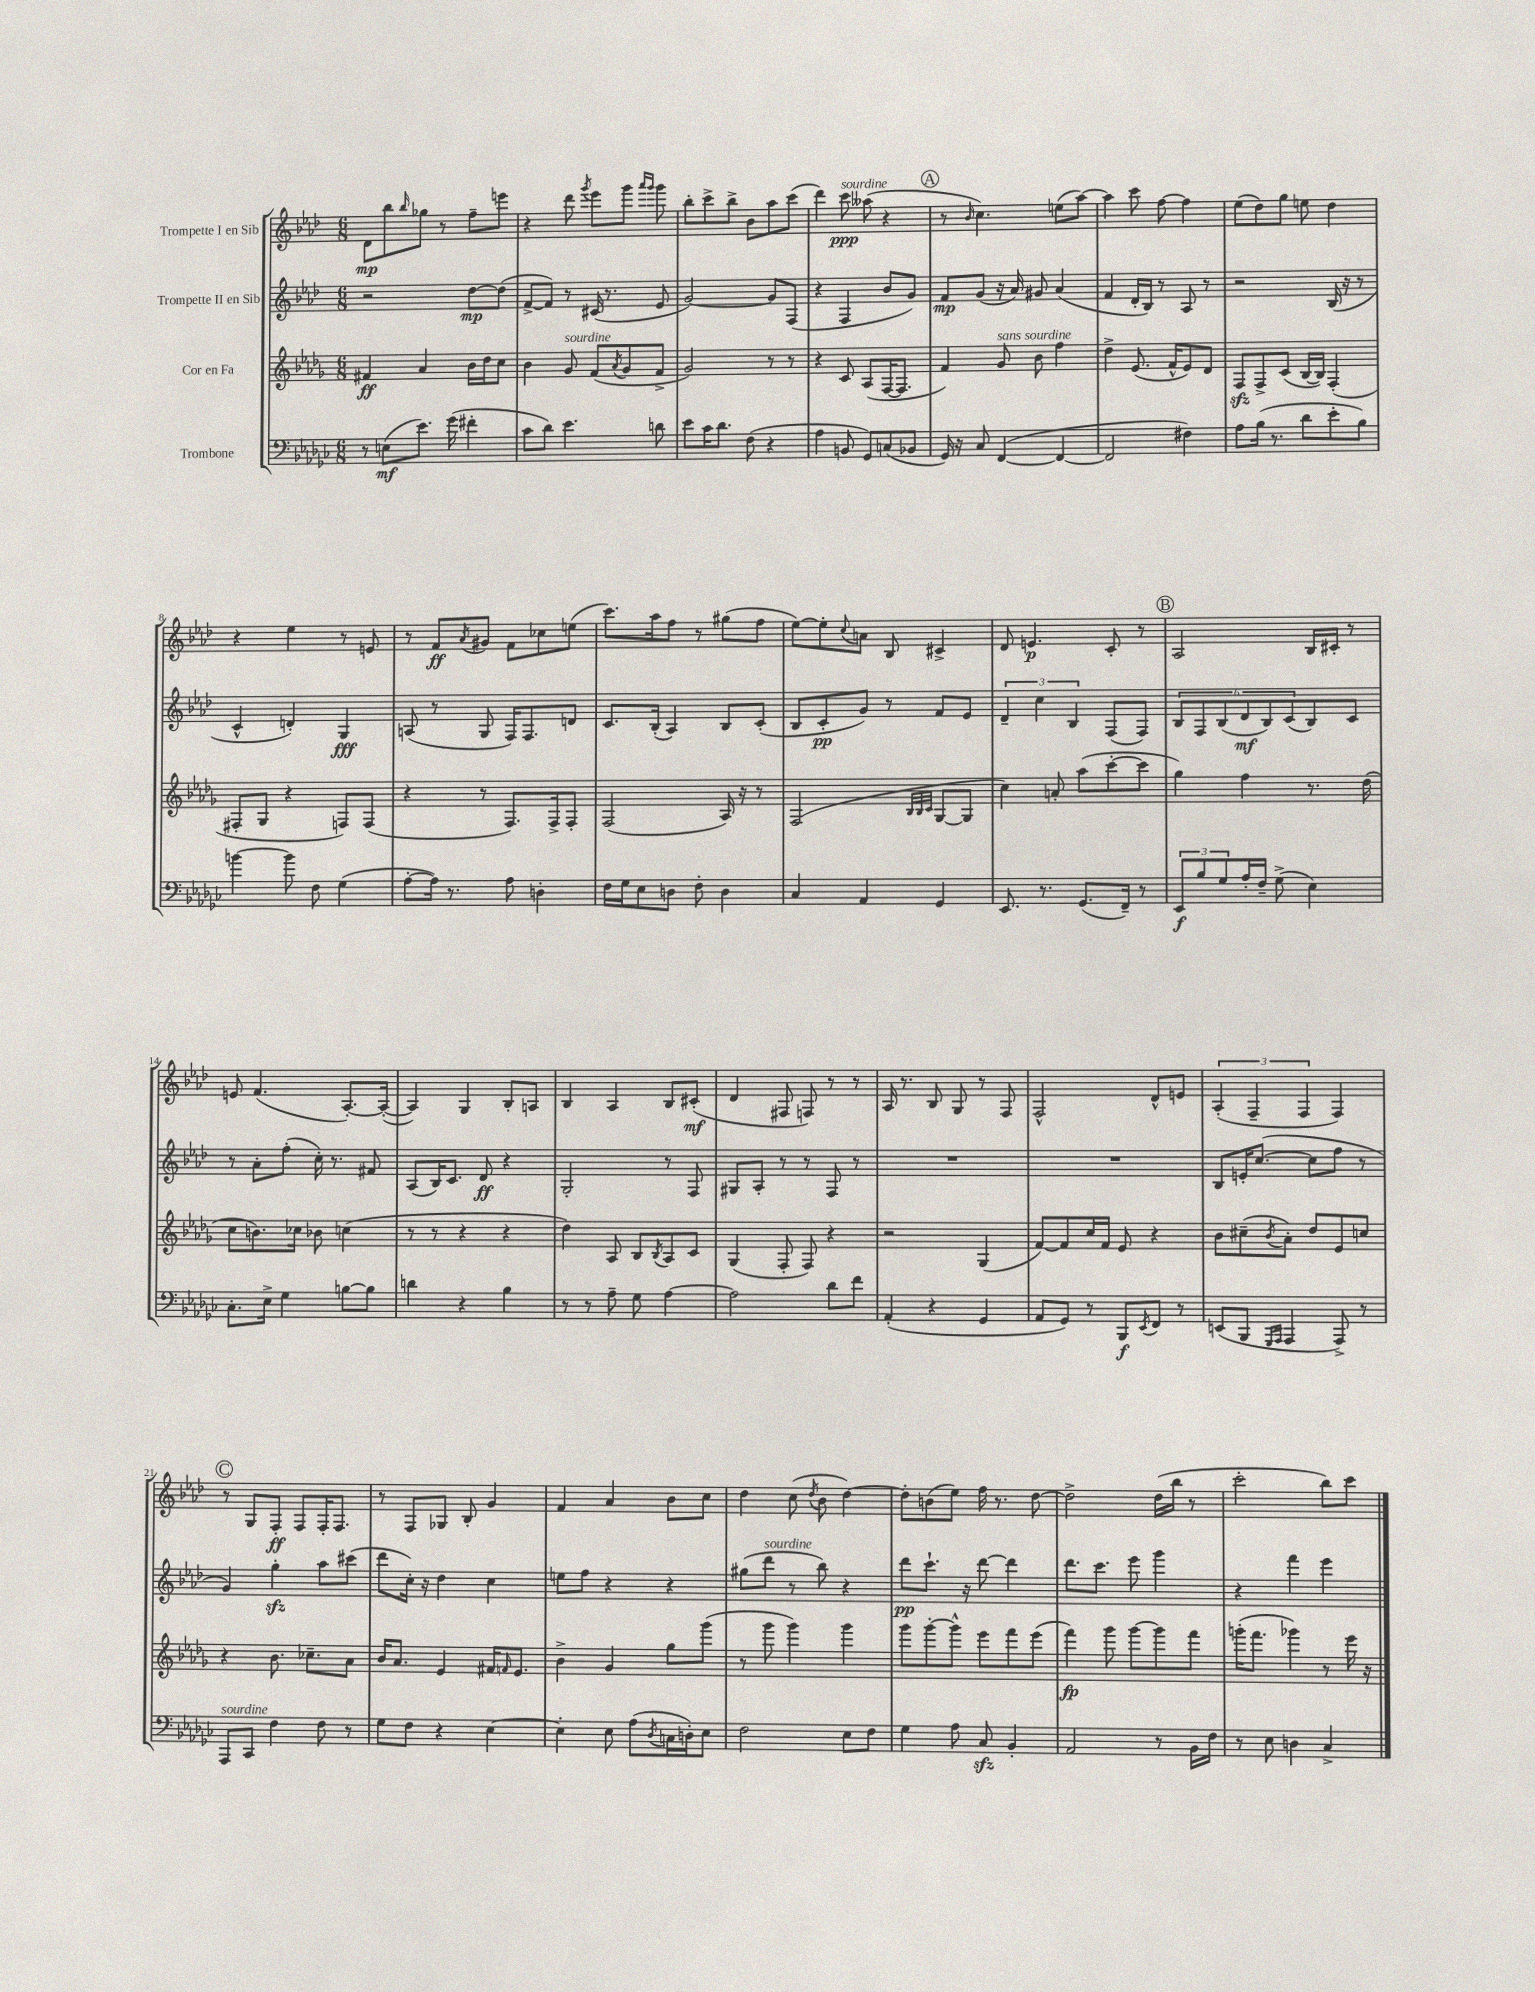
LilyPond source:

<<
\new StaffGroup <<
\new Staff = "s0" \with { instrumentName = "Trompette I en Sib" } {
    \clef treble \key aes \major \numericTimeSignature \time 6/8
    des'8\mp bes''8 \grace { bes''16 } ges''8 r8 f''8-- e'''8 |
    r4 des'''8 \acciaccatura { g'''8 } ees'''8 g'''8 \grace { aes'''16 g'''16 } g'''8 |
    bes''8-. c'''8-> bes''8-> bes'8 aes''8 c'''8( |
    des'''4) c'''8\ppp^\markup { \italic "sourdine" } aeses''8( r4 |
    \mark \markup { \circle "A" } r8 \grace { bes'16 } c''4.) e''8( aes''8~) |
    aes''4 c'''8 f''8~ f''4 |
    ees''8( des''8) g''8 e''8 des''4 |
    r4 ees''4 r8 e'8 |
    r8 f'8\ff \acciaccatura { aes'8 } gis'8 f'8 ces''8 e''8( |
    c'''8.) aes''16 f''8 r8 gis''8( f''8 |
    ees''8~) ees''8-. \appoggiatura { c''8 } a'8 bes8 cis'4-> |
    des'8 e'4.\p c'8-. r8 |
    \mark \markup { \circle "B" } aes2 bes16 cis'16-. r8 |
    e'8 f'4.( aes8.~-.) aes16~-.( |
    aes4) g4 bes8-. a8 |
    bes4 aes4 bes8 cis'8-.\mf( |
    des'4 fis8 f8) r8 r8 |
    aes16 r8. bes8 g8 r8 f8 |
    f2-^ des'8-^ e'8 |
    \tuplet 3/2 { aes4-.( f4-- f4 } f4) |
    \mark \markup { \circle "C" } r8 g8 f8-.\ff f8 f16-. f8. |
    r8 f8 ges8 bes8-. g'4 |
    f'4 aes'4 bes'8 c''8 |
    des''4 c''8( \acciaccatura { des''8 } bes'8 des''4~) |
    des''8-. b'8( ees''8) f''16 r8. des''8~ |
    des''2-> des''16( bes''16 r8 |
    c'''2-. bes''8) c'''8 \bar "|." |
}
\new Staff = "s1" \with { instrumentName = "Trompette II en Sib" } {
    \clef treble \key aes \major \numericTimeSignature \time 6/8
    r2 des''8~\mp des''8( |
    f'8~-> f'8) r8 cis'16( r8. ees'8 |
    g'2~) g'8 f8( |
    r4 f4 bes'8 g'8) |
    \mark \markup { \circle "A" } f'8\mp g'8( r16 aes'16) gis'8 aes'4( |
    f'4 des'16-. bes16) r8 aes8 r8 |
    r2 bes16( r16 r8 |
    c'4-^ d'4-.) g4\fff |
    a8( r8 g8 f16) f8. d'8 |
    c'8. bes16-.( aes4) bes8 c'8-.( |
    bes8 c'8-.\pp g'8) r8 f'8 ees'8 |
    \tuplet 3/2 { des'4-- c''4 bes4 } f8( f8) |
    \mark \markup { \circle "B" } \tuplet 6/4 { bes8 f8 bes8( des'8\mf bes8) c'8( } bes8) c'8 |
    r8 aes'8-. f''8-.( c''16-.) r8. fis'8 |
    aes8( bes16) c'8. des'8\ff r4 |
    g2-. r8 f8 |
    gis8 aes8-. r8 r8 f8 r8 |
    R2. |
    R2. |
    bes8 e'16-. c''8.~( c''8 f''8 r8 |
    \mark \markup { \circle "C" } g'4) g''4-.\sfz aes''8 cis'''8( |
    des'''8 c''16-.) r16 des''4 c''4 |
    e''8 f''8 r4 r4 |
    gis''8( des'''8^\markup { \italic "sourdine" } r8 bes''8) r4 |
    des'''8\pp c'''8.-! r16 des'''8~ des'''4 |
    des'''8. c'''8. ees'''8 g'''4 |
    r4 f'''4 ees'''4 \bar "|." |
}
\new Staff = "s2" \with { instrumentName = "Cor en Fa" } {
    \clef treble \key des \major \numericTimeSignature \time 6/8
    fis'4\ff aes'4 bes'16 des''16 c''8 |
    bes'4 ges'8^\markup { \italic "sourdine" } f'8( \acciaccatura { aes'8 } ges'8 f'8-> |
    ges'2) r8 r8 |
    r4 c'8 aes8( f16~ f8. |
    \mark \markup { \circle "A" } f'4) ges'8^\markup { \italic "sans sourdine" } bes'8 f''4 |
    des''4-> ees'8.( f'16-^ ees'8) des'8 |
    f8\sfz f8-> c'8( bes16~ bes16) f4-.( |
    fis8-. ges8 r4 f8) f8( |
    r4 r8 f8.) f16-> f8-. |
    f2( aes16) r16 r8 |
    f2( \grace { bes32 bes32 c'32 } ges8~ ges8 |
    c''4) a'8-. aes''8( c'''8~-. c'''8 |
    \mark \markup { \circle "B" } ges''4) f''4 r8. des''16( |
    c''8 b'8.) ces''16 bes'8 c''4( |
    r8 r8 r4 r4 |
    des''4) aes8 bes8 \acciaccatura { bes8 } aes8 c'8 |
    ges4( f8-. f8) r4 |
    r2 ges4( |
    f'8~) f'8 c''16 f'16 ees'8 r4 |
    bes'8 cis''8--( \acciaccatura { bes'8 } aes'8-.) des''8 ees'8 c''8 |
    \mark \markup { \circle "C" } r4 bes'8. ces''8.-- aes'8 |
    bes'16 aes'8. ees'4 fis'16 \grace { f'16 } ees'8. |
    bes'4-> ges'4 ges''8 ges'''8( |
    r8 ges'''8 ges'''4) ges'''4 |
    ges'''8 ges'''8~-. ges'''8-^ ees'''8 f'''8 ees'''8( |
    f'''4\fp) ges'''8 ges'''8~ ges'''8 f'''8 |
    g'''16-.( f'''8. ges'''4) r8 ees'''16 r16 \bar "|." |
}
\new Staff = "s3" \with { instrumentName = "Trombone" } {
    \clef bass \key ges \major \numericTimeSignature \time 6/8
    r8 e8\mf( ees'8.) ges'16( fis'4-. |
    ces'8 des'8) ees'4. d'8 |
    ees'8 ces'16 des'8. f8( r4 |
    aes4 b,8 ges,8) c8( bes,8 |
    \mark \markup { \circle "A" } ges,16) r16 ces8 f,4~( f,4~ |
    f,2 fis4) |
    aes8 bes16( r8. des'8 ees'8-. bes8) |
    b'4~ b'8 f8 ges4( |
    aes8~-. aes16) r8. aes8 d4-. |
    f16 ges16 ees8 d8 f8-. d4 |
    ces4 aes,4 ges,4 |
    ees,8. r8. ges,8.( f,16--) r8 |
    \mark \markup { \circle "B" } \tuplet 3/2 { ees,8\f bes8 ges8 } aes16-. f16-- ges8->( ees4) |
    ces8.-. ees16-> ges4 b8~ b8 |
    d'4 r4 bes4 |
    r8 r8 aes8-- ges8 aes4~ |
    aes2 des'8 f'8 |
    aes,4-.( r4 ges,4 |
    aes,8 ges,8) r8 bes,,8\f \acciaccatura { ees,8 } f,8 r8 |
    e,8( bes,,8 \grace { ges,,16 aes,,16 } aes,,4 aes,,8->) r8 |
    \mark \markup { \circle "C" } aes,,8^\markup { \italic "sourdine" } ces,8 f4 f8 r8 |
    ges8 f8 r4 ees4~ |
    ees4-. ees8 aes8( \acciaccatura { des8 } c16 d16-.) ees8 |
    f2 ees8 f8 |
    ges4 aes8 ces8\sfz bes,4-. |
    aes,2 r8 bes,16 f16 |
    r8 ees8 d4 ces4-> \bar "|." |
}
>>
>>
